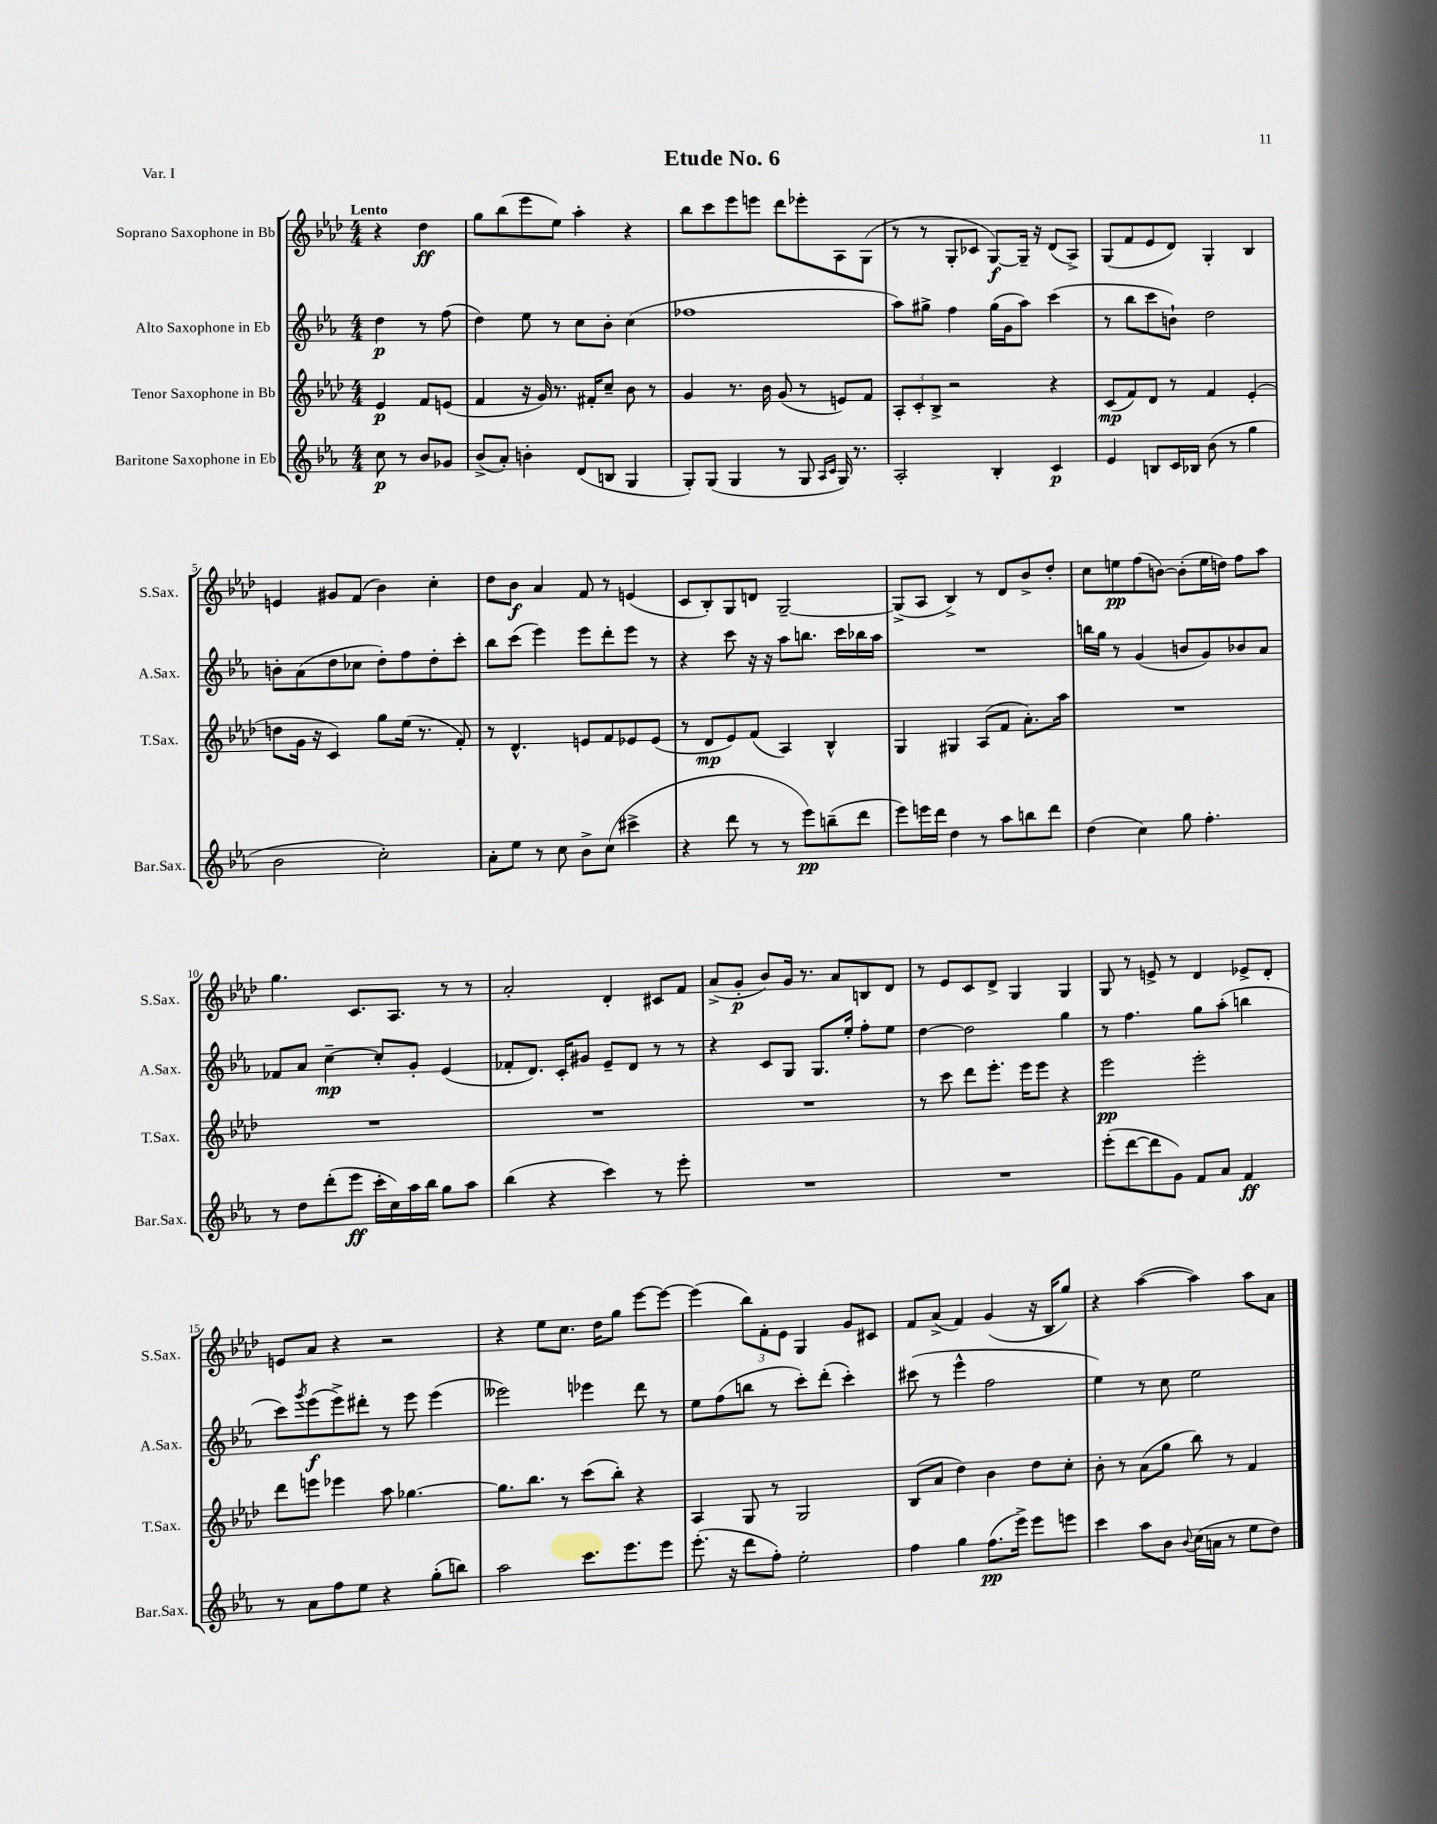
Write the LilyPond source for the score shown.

\header { title = "Etude No. 6" piece = "Var. I" }
<<
\new StaffGroup <<
\new Staff = "s0" \with { instrumentName = "Soprano Saxophone in Bb" shortInstrumentName = "S.Sax." } {
    \clef treble \key aes \major \numericTimeSignature \time 4/4 \partial 2 \tempo "Lento"
    r4 des''4\ff |
    g''8 bes''8( ees'''8 ees''8) aes''4-. r4 |
    bes''8 c'''8 ees'''8 e'''8 des'''8 ees'''8-. aes8 g8( |
    r8 r8 g8-. ces'8 g8~\f) g16-- r16 des'8( aes8->) |
    g8( f'8 ees'8 des'8) g4-. bes4 |
    e'4 gis'8 f'8( bes'4) c''4-. |
    des''8 bes'8\f aes'4 f'8 r8 e'4( |
    c'8 bes8-.) g8 d'8 g2~-- |
    g8->( aes8 bes4->) r8 des'8 bes'8-> des''8-. |
    c''8 e''8\pp f''8( b'8~) b'8-.( e''16 d''16) f''8 aes''8 |
    g''4. c'8. aes8. r8 r8 |
    aes'2-. des'4-. cis'8 f'8 |
    aes'8->( g'8-.\p bes'8) g'16 r8. aes'8 b8 des'8 |
    r8 ees'8 c'8 des'8-> g4 g4 |
    g8 r8 e'8-> r8 des'4 ees'8-> des'8-. |
    e'8 aes'8 r4 r2 |
    r4 ees''8 c''8. des''16 g''8 ees'''8~ ees'''8~ |
    ees'''4( \tuplet 3/2 { bes''8) f'8-. ees'8 } g4 g'8 cis'8 |
    f'8 aes'8->( f'4) g'4( r16 bes16 g''8) |
    r4 aes''4~( aes''4) aes''8 aes'8 \bar "|." |
}
\new Staff = "s1" \with { instrumentName = "Alto Saxophone in Eb" shortInstrumentName = "A.Sax." } {
    \clef treble \key ees \major \numericTimeSignature \time 4/4 \partial 2
    d''4\p r8 f''8( |
    d''4) ees''8 r8 c''8 bes'8-. c''4( |
    fes''1 |
    aes''8) gis''8-> f''4 gis''16( g'16 aes''8) c'''4( |
    r8 bes''8 c'''8 b'8-!) d''2 |
    b'8-. aes'8( d''8 ces''8 d''8-.) f''8 d''8-. c'''8-. |
    bes''8 c'''8( ees'''4) ees'''8 d'''8-. ees'''8 r8 |
    r4 c'''8 r16 r16 aes''8 b''8. c'''16 bes''16 aes''16 |
    R1 |
    b''16 g''16 r8 g'4( b'8 g'8) bes'8 aes'8 |
    fes'8 aes'8 c''4~--\mp c''8-. g'8-. ees'4( |
    fes'8-. d'8.) c'16-. gis'8 ees'8-- d'8 r8 r8 |
    r4 c'8 g8 g8. ees''16-. f''8-. ees''8 |
    d''4~ d''2 g''4 |
    r8 f''4. g''8 aes''8-.( b''4 |
    c'''8) \acciaccatura { g'''8 } ees'''8\f( ees'''8->) dis'''8-. r8 ees'''8 ees'''4( |
    eeses'''2) ees'''4 d'''8 r8 |
    ees''8 f''8( b''8 r8 c'''8-.) d'''8-.( c'''4-.) |
    cis'''8( r8 ees'''4-^ f''2 |
    ees''4) r8 c''8 ees''2 \bar "|." |
}
\new Staff = "s2" \with { instrumentName = "Tenor Saxophone in Bb" shortInstrumentName = "T.Sax." } {
    \clef treble \key aes \major \numericTimeSignature \time 4/4 \partial 2
    ees'4\p f'8 e'8( |
    f'4 r16 g'16) r8. fis'16-. c''8-- bes'8 r8 |
    g'4 r8. bes'16 g'8( r8 e'8) f'8 |
    \tuplet 3/2 { aes8-. c'8-. bes8-> } r2 r4 |
    c'8\mp( f'8) des'8 r8 f'4 ees'4-.( |
    d''8 g'16 r16 c'4) g''8 ees''16( r8. f'8-.) |
    r8 des'4.-^ e'8 f'8 ees'8 ees'8( |
    r8 des'8\mp ees'8) f'8( aes4) bes4-^ |
    g4 gis4 aes8( f'8 aes'8.-.) aes''16 |
    R1 |
    R1 |
    R1 |
    R1 |
    r8 c'''8 des'''8 ees'''8.-. ees'''16 ees'''8 r4 |
    ees'''2\pp ees'''2-. |
    des'''8 e'''8 ees'''4 aes''8 ges''4.~ |
    ges''8. bes''8. r8 c'''8( bes''8-.) r4 |
    aes4 g8 r8 g2 |
    bes8( aes'8 des''4) bes'4 des''8 c''8-. |
    bes'8-. r8 aes'8( g''8 bes''8) r8 f'4 \bar "|." |
}
\new Staff = "s3" \with { instrumentName = "Baritone Saxophone in Eb" shortInstrumentName = "Bar.Sax." } {
    \clef treble \key ees \major \numericTimeSignature \time 4/4 \partial 2
    c''8\p r8 bes'8 ges'8 |
    bes'8->( aes'8-.) b'4-. d'8( b8 g4 |
    g8-.) g8( g4 r8 g8 \grace { aes16 c'16 } g16) r8. |
    aes2-. bes4-. c'4\p |
    ees'4 b8 c'16 bes16 bes'8( r8 g''4 |
    bes'2 c''2-.) |
    aes'8-. ees''8 r8 c''8 bes'8-> c''8( cis'''4-> |
    r4 d'''8 r8 r8 ees'''8\pp) b''8--( d'''8 |
    ees'''8) e'''16 d'''16 d''4 r8 aes''8 b''8 d'''8 |
    d''4( c''4) g''8 f''4.-. |
    r8 d''8 d'''8-.( ees'''8\ff c'''16-. c''16) aes''16 bes''16 g''8 aes''8 |
    bes''4( r4 c'''4) r8 ees'''8-. |
    R1 |
    R1 |
    ees'''8-.( d'''8~ d'''8 g'8) f'8 aes'8 f'4\ff |
    r8 aes'8 f''8 ees''8 r4 g''8-.( b''8) |
    aes''2 c'''8. ees'''8. ees'''8 |
    ees'''8.-.( r16 d'''8 f''8-.) ees''2-. |
    f''4 g''4 f''8.\pp( ees'''16->) ees'''8 e'''8 |
    c'''4 aes''8 bes'8 \appoggiatura { bes'8 } c''16( a'16 r8 ees''8 d''8) \bar "|." |
}
>>
>>
